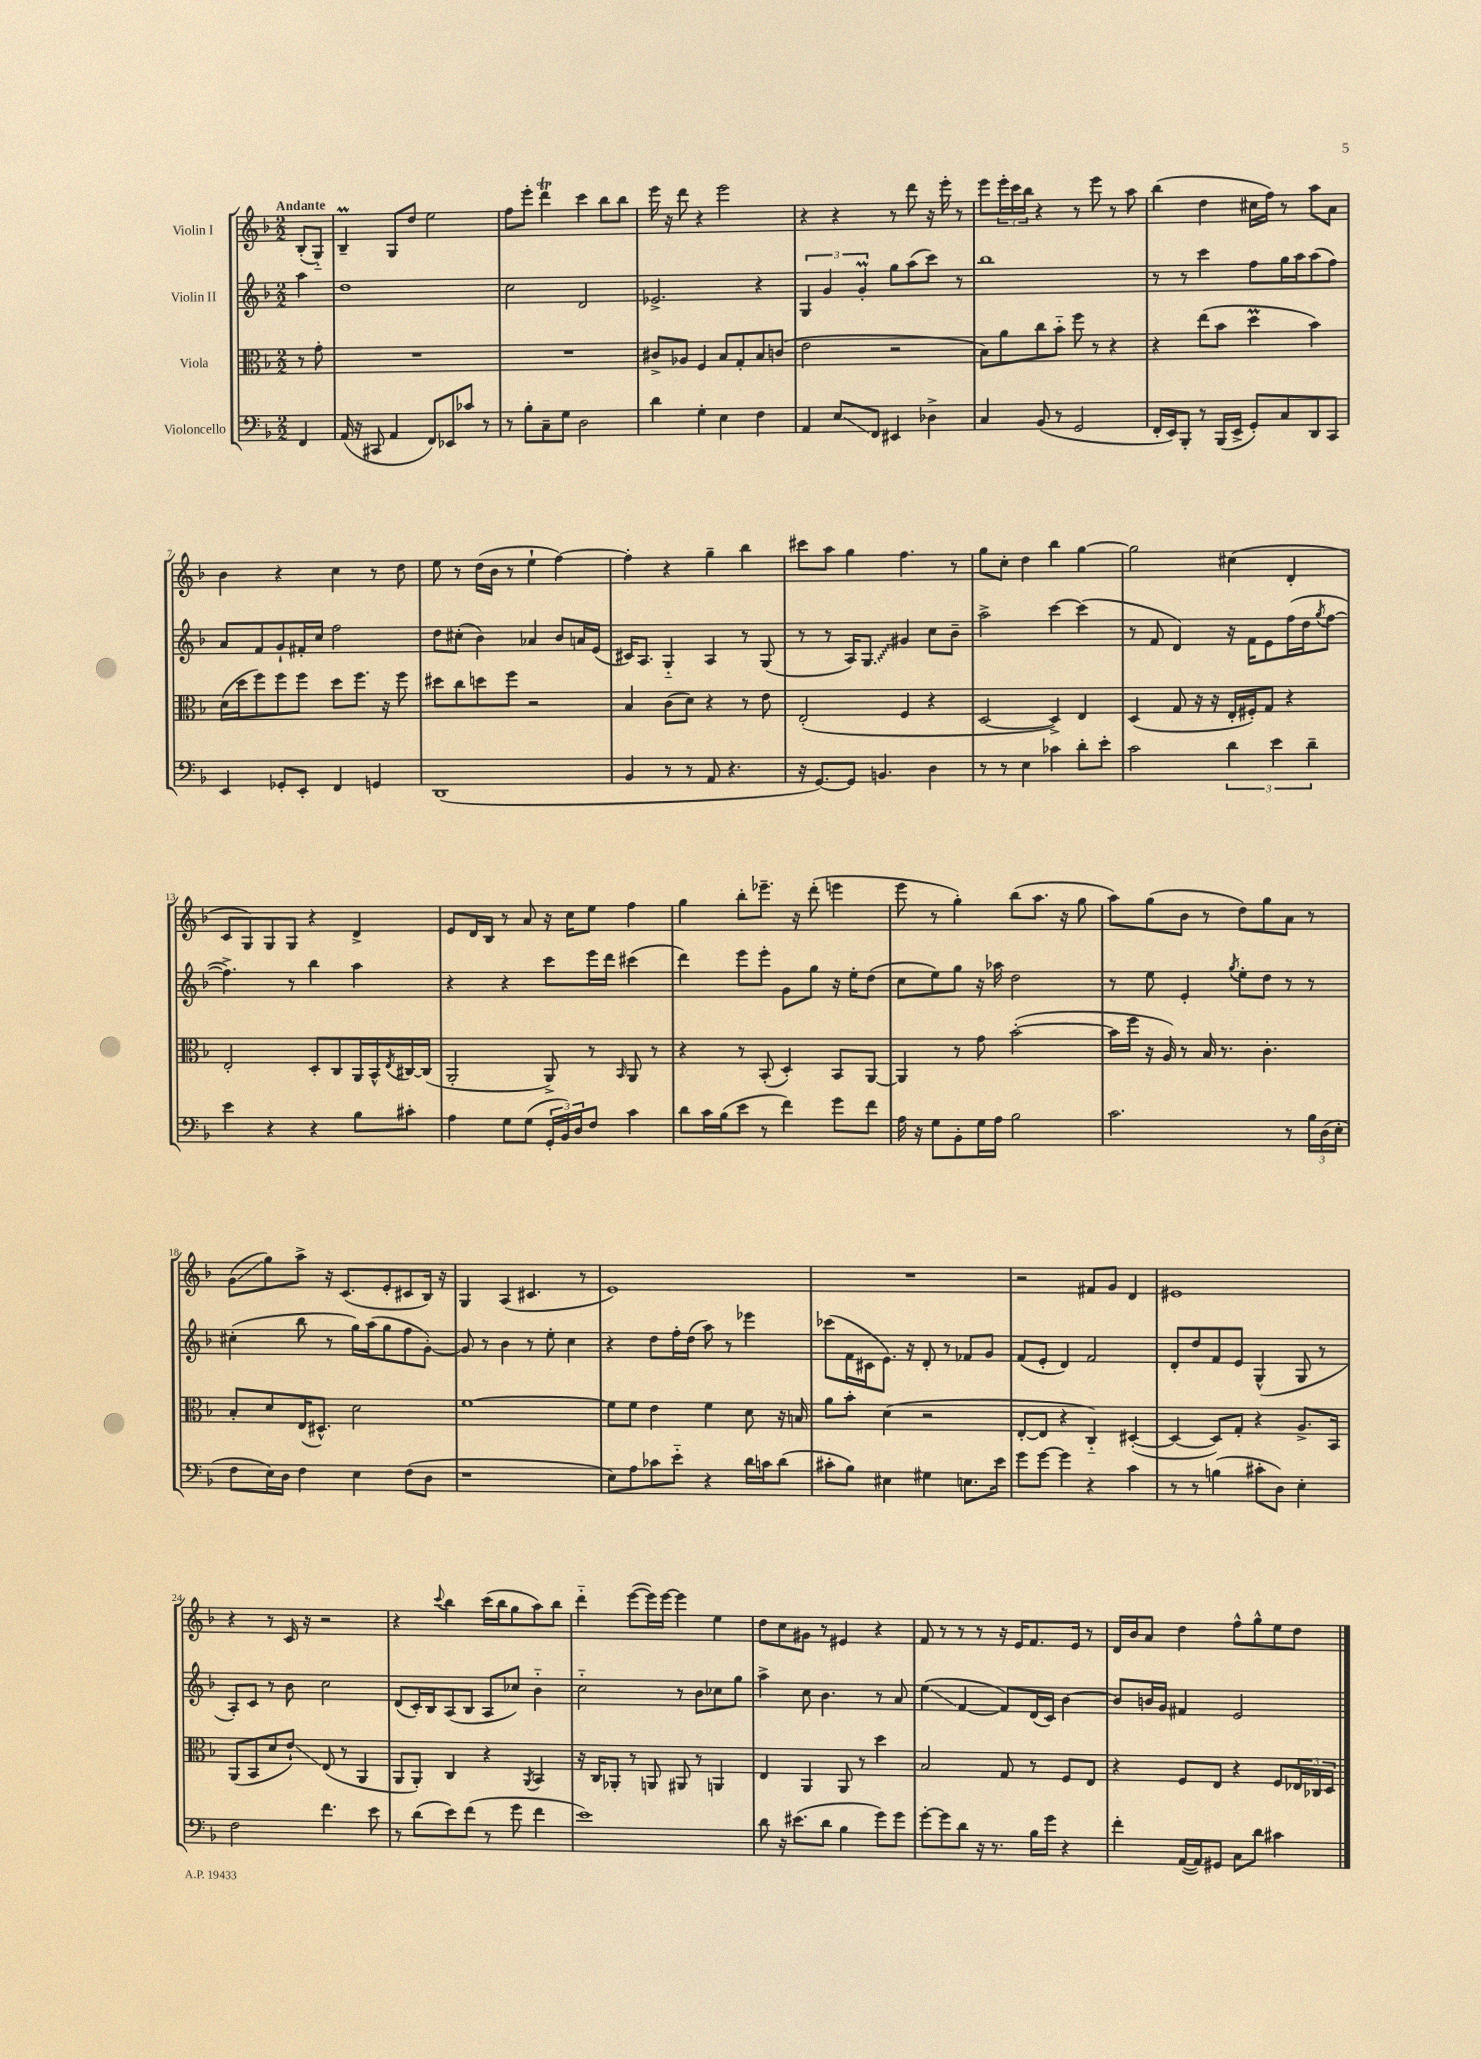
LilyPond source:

<<
\new StaffGroup <<
\new Staff = "s0" \with { instrumentName = "Violin I" } {
    \clef treble \key f \major \numericTimeSignature \time 2/2 \partial 4 \tempo "Andante"
    bes8-.( g8-_) |
    bes4--\prall g8 d''8 e''2 |
    f''8 e'''8-. d'''4\trill c'''4 bes''8 bes''8 |
    e'''16 r16 d'''8 r4 e'''2 |
    r4 r4 r8 d'''8 r16 e'''16-. r8 |
    e'''8 \tuplet 3/2 { e'''16-. c'''16 bes''16 } r4 r8 e'''8 r8 a''8 |
    bes''4( d''4 cis''16 f''16) r8 a''8 a'8 |
    bes'4 r4 c''4 r8 d''8 |
    e''8 r8 d''16( bes'16 r8 e''4-! f''4~) |
    f''4-. r4 g''4-- bes''4 |
    cis'''8 a''8 g''4 f''4. r8 |
    g''8 c''8-. d''4 bes''4 g''4~ |
    g''2 cis''4( d'4-. |
    c'8 g8) g8 g8 r4 d'4-> |
    e'8 d'16 bes16 r8 a'8 r16 c''16 e''8 f''4 |
    g''4 bes''8-. ees'''8.-- r16 d'''8-.( e'''4 |
    e'''8 r8 g''4-.) bes''8( a''8. r16 g''8 |
    a''8) g''8( bes'8 r8 d''8) g''8 a'8 r8 |
    g'8\glissando( g''8) a''8-> r16 c'8.( e'8-. cis'8 bes16) r16 |
    g4 a4( cis'4. r8 |
    e'1) |
    R1 |
    r2 fis'8 g'8 d'4 |
    eis'1 |
    r4 r8 c'16 r16 r2 |
    r4 \appoggiatura { c'''8 } bes''4 c'''16( bes''16 g''8 a''8) bes''8 |
    d'''4-_ e'''8~( e'''16) e'''16~ e'''4 e''4 |
    d''8 c''8 gis'8 r8 eis'4 r4 |
    f'8 r8 r8 r8 r16 e'16 f'8. e'16 r8 |
    d'16 bes'16 a'8 d''4 f''8-^ g''8-^ e''8 d''8 \bar "|." |
}
\new Staff = "s1" \with { instrumentName = "Violin II" } {
    \clef treble \key f \major \numericTimeSignature \time 2/2 \partial 4
    a''4 |
    d''1 |
    c''2 d'2 |
    ees'2.-> r4 |
    \tuplet 3/2 { g4 g'4 g'4-.\prall } g''8 a''8( c'''8) r8 |
    bes''1 |
    r8 r8 c'''4 f''8 g''16 a''16 a''8( f''8) |
    a'8 f'8 g'8-! fis'16-. c''16 f''2 |
    d''8 cis''8-.( bes'4) aes'4 bes'8 a'16 e'16( |
    cis'16) a8. g4-_ a4 r8 g8( |
    r8 r8 a16) \once \override Glissando.style = #'zigzag g8.\glissando gis'4 c''8 bes'8-- |
    a''2-> c'''4~ c'''4( |
    r8 f'8 d'4) r16 f'16 e'8 f''16( d''16 \acciaccatura { g''8 } f''8~ |
    f''4.->) r8 bes''4 a''4 |
    r4 r4 c'''8 e'''16 d'''16 cis'''4( |
    d'''4) e'''8 e'''8-. g'8 g''8 r16 e''16-. d''8( |
    c''8 e''8) g''8 r16 aes''16 d''2 |
    r8 e''8 e'4-. \acciaccatura { g''8 } e''8-. d''8 r8 r8 |
    cis''4-.( bes''8 r8 g''16) a''16( g''8 f''8 g'8~-.) |
    g'8 r8 bes'4 r8 e''8-. c''4 |
    r4 d''8 f''16-. d''16( a''8) r8 ees'''4 |
    ces'''8( f'16 cis'16 e'8.) r16 d'8-. r8 fes'8 g'8 |
    f'8( e'8-. d'4) f'2 |
    d'8-. d''8 f'8 e'8 g4-^( g8 r8 |
    a8-.) c'8 r8 bes'8 c''2 |
    d'8( c'16-.) bes16 a8( bes8 a8 ces''8) bes'4-_ |
    c''2-_ r8 bes'8 ces''8 g''8 |
    a''4-> c''8 bes'4. r8 a'8 |
    e''4\glissando( f'4~ f'8) d'16( c'16) bes'4~ |
    bes'8 b'16 g'16 fis'4 e'2 \bar "|." |
}
\new Staff = "s2" \with { instrumentName = "Viola" } {
    \clef alto \key f \major \numericTimeSignature \time 2/2 \partial 4
    r8 g'8-. |
    R1 |
    R1 |
    cis'8-> aes8 f4 bes8 g8-. bes8 c'8( |
    e'2 r2 |
    bes8) a'8 c''8 bes'8-_ f''8 r8 r4 |
    r4 e''8( bes'8 d''4\prall bes'4) |
    d'16( d''16 f''8) f''8 f''8 d''8 f''8. r16 f''8 |
    dis''8 c''8 d''8 f''8 r2 |
    bes4 c'8( d'8) r4 r8 e'8 |
    e2-.( f4 r4 |
    d2~ d4->) e4 |
    d4( g8 r16 r16 e16-. fis16-.) g8 r4 |
    e2-. d8-. c8 a,16 bes,16-^ \acciaccatura { e8 } cis16~ cis16( |
    a,2-. a,8->) r8 \grace { bes,16 } a,8 r8 |
    r4 r8 bes,8-.( d4-.) bes,8 a,8~ |
    a,4 r8 g'8 bes'2~-.( |
    bes'16 f''16 r16 a16) r8 bes16 r8. c'4.-. |
    bes8-. d'8 e16( dis8.-^) d'2 |
    f'1~ |
    f'8 f'8 e'4 f'4 d'8 r16 b16 |
    a'8 bes'8-. d'4( r2 |
    e8~-. e8 r4 c4-_) dis4~-.( |
    dis4~ dis8) g8-. r4 a8.-> bes,16 |
    a,8( bes,8 d'8 e'8-!\glissando) e8( r8 a,4 |
    a,8 a,8-.) c4 r4 \acciaccatura { a,8 } bes,4 |
    r16 c16 aes,8-. r8 a,8 ais,8 r8 a,4 |
    e4 a,4 a,8 r8 d''4 |
    bes2 g8 r8 f8 e8 |
    r4 f8 e8 r4 f8 \tuplet 3/2 { ees16 ces16 d16 } \bar "|." |
}
\new Staff = "s3" \with { instrumentName = "Violoncello" } {
    \clef bass \key f \major \numericTimeSignature \time 2/2 \partial 4
    f,4 |
    a,16( r16 cis,8 a,4 f,8) ees,8 ces'8 r8 |
    r8 bes8-. c8-- g8 d2 |
    d'4 g4-. e4 f4 |
    a,4 e8\glissando f,8 eis,4 des4-> |
    c4 bes,8( r8 g,2 |
    f,16-. e,16) bes,,8-. r8 bes,,16( e,16-> g,8-.) c8 d,8 c,8 |
    e,4 ges,8-. e,8-. f,4 g,4 |
    d,1( |
    bes,4 r8 r8 a,8 r4. |
    r16 g,8.~) g,8 b,4. d4 |
    r8 r8 e4 ces'4 d'8-. e'8-. |
    c'2 \tuplet 3/2 { d'4 e'4 d'4-- } |
    e'4 r4 r4 bes8 cis'8-. |
    a4 g8 g8( \tuplet 3/2 { g,16-. bes,16) d16 } f8 c'4 |
    d'8 c'16 bes16( e'8 r8 f'4) g'8 f'8 |
    a16 r16 g8 bes,8-. g16 a16 bes2 |
    c'2. r8 \tuplet 3/2 { bes16 d16( e16-. } |
    f8 e16) d16 f4 e4 f8( d8 |
    r1 |
    e8) a8 ces'8 e'8-_ r4 d'16 c'16 d'8( |
    cis'8-. bes8) eis4 gis4 e8. e'16 |
    g'8 g'8~ g'4 r4 c'4 |
    r8 r8 b4( cis'8-. d8) e4-. |
    f2 f'4. e'8 |
    r8 d'8( e'8) f'8( r8 g'8 f'4 |
    e'1) |
    d'8 r16 eis'8.( d'8 bes4 g'8) g'8 |
    g'8~-. g'8 d'8 r16 r8. bes16 g'16 r4 |
    f'4-. a,16~( a,16) gis,8 c8 d'8 cis'4 \bar "|." |
}
>>
>>
